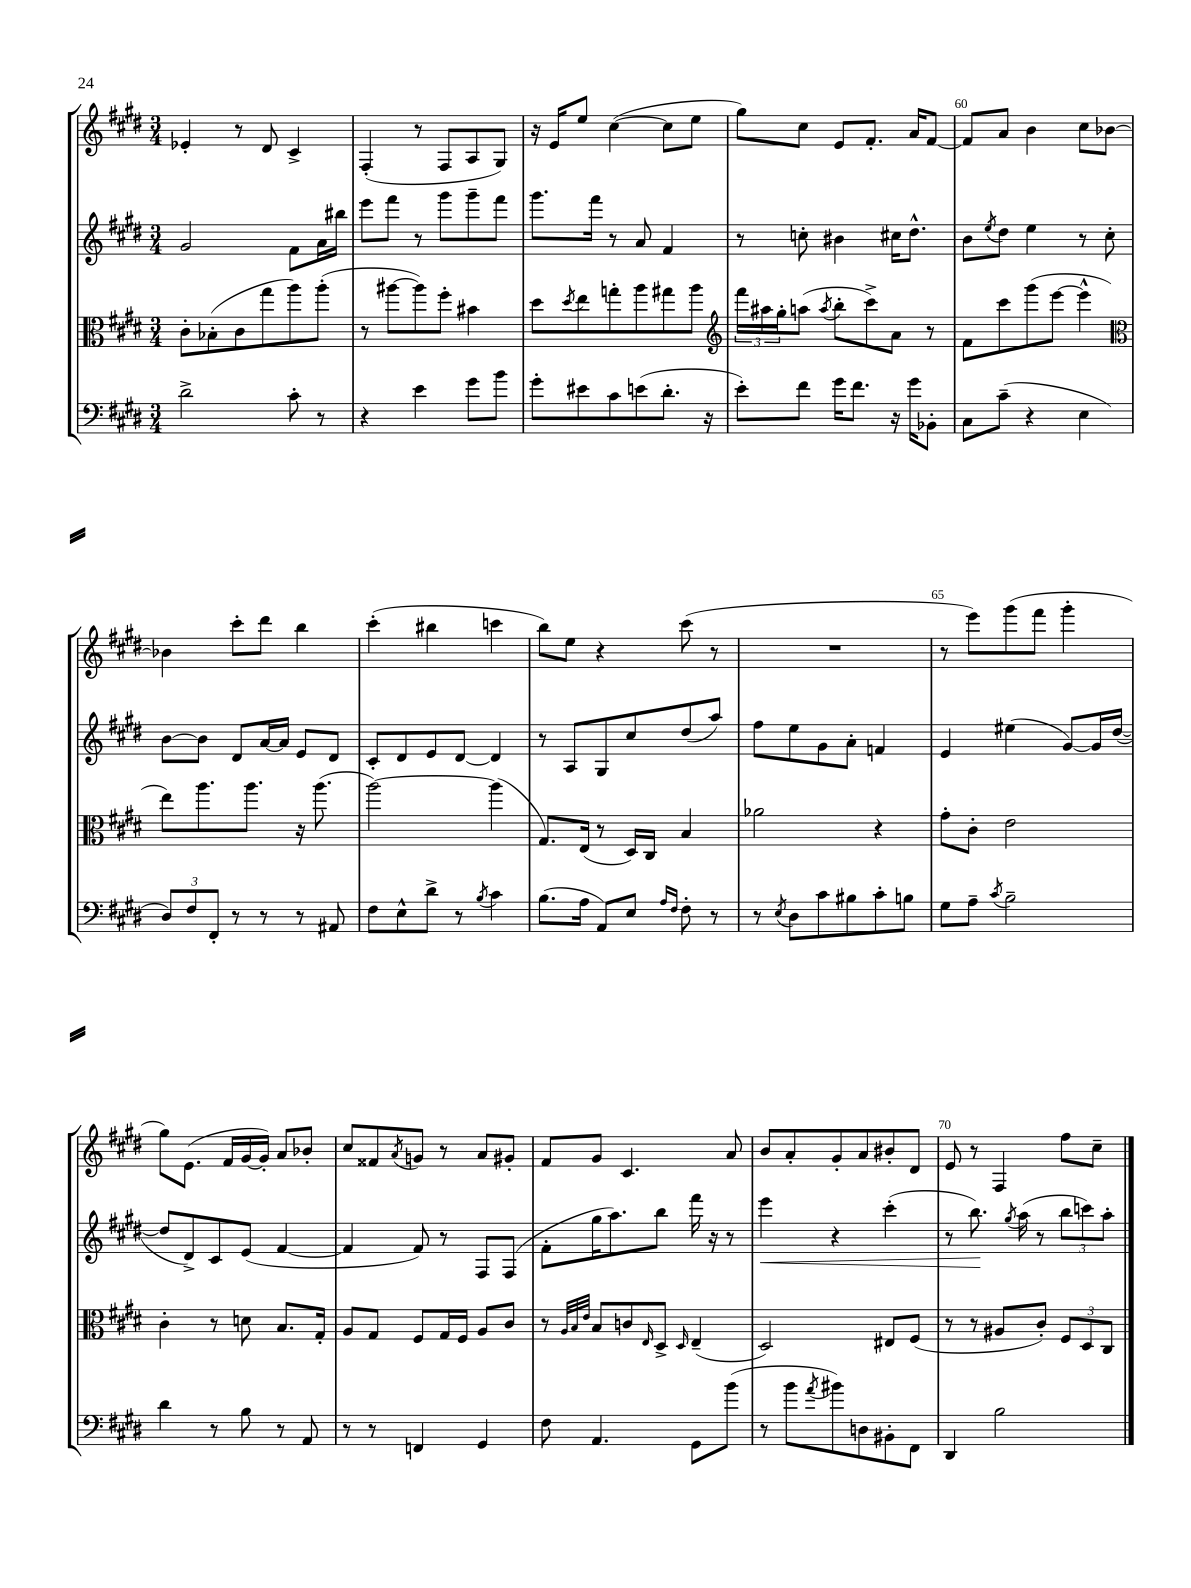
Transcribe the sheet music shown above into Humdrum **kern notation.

**kern	**kern	**kern	**kern
*staff4	*staff3	*staff2	*staff1
*clefF4	*clefC3	*clefG2	*clefG2
*k[f#c#g#d#]	*k[f#c#g#d#]	*k[f#c#g#d#]	*k[f#c#g#d#]
*M3/4	*M3/4	*M3/4	*M3/4
2d#^	8c#'	2g#	4e-'
.	(8B-'	.	.
.	8c#	.	8r
.	8gg#	.	8d#
8c#'	8aa)	8f#	4c#^
8r	(8aa'	16a	.
.	.	16bb#	.
=	=	=	=
4r	8r	8eee	(4F#'
.	[8aa#	8fff#	.
4e	8aa#])	8r	8r
.	8ff#'	8ggg#	8F#
8g#	4b#	8ggg#~	8A
8b	.	8fff#	8G#)
=	=	=	=
8g#'	8dd#	8.ggg#	16r
.	.	.	16e
.	8qdd#	.	.
8e#	8ee	.	8ee
.	.	16fff#	.
8c#	8gg'	8r	([4cc#
(8e	8aa	8a	.
8.d#'	8gg#	4f#	8cc#]
.	8aa	.	8ee
16r	.	.	.
=	=	=	=
*	*clefG2	*	*
8e')	24fff#	8r	8gg#)
.	24aa#	.	.
.	24gg#'	.	.
8f#	(8aa	8cc'	8cc#
.	8qaa	.	.
16g#	8bb'	4b#	8e
8.f#	.	.	.
.	8ccc#^)	.	8.f#'
16r	8a	16cc#	.
16g#	.	8.dd#^^	16a
8BB-'	8r	.	[8f#
=	=	=	=
8C#	8f#	8b	8f#]
.	.	8qee	.
(8c#~	8ccc#	8dd#	8a
4r	(8ggg#	4ee	4b
.	[8eee	.	.
4E	4eee^^]	8r	8cc#
.	.	8cc#'	[8b-
=	=	=	=
*	*clefC3	*	*
12D#)	8ee)	[8b	4b-]
12F#	.	.	.
.	8.aa	8b]	.
12FF#'	.	.	.
8r	.	8d#	8ccc#'
.	8.aa	.	.
8r	.	[16a	8ddd#
.	.	16a]	.
8r	16r	8e	4bb
.	(8.aa	.	.
8AA#	.	8d#	.
=	=	=	=
8F#	[2aa)	8c#'	(4ccc#'
8E^^	.	8d#	.
8d#^	.	8e	4bb#
8r	.	[8d#	.
8qB	.	.	.
4c#	(4aa]	4d#]	4ccc
=	=	=	=
(8.B	8.G#)	8r	8bb)
.	.	8A	8ee
16A	(16E	.	.
8AA)	8r	8G#	4r
8E	16D#)	8cc#	.
.	16C#	.	.
16qqA	.	.	.
16qqF#	.	.	.
8F#'	4B	(8dd#	(8ccc#
8r	.	8aa)	8r
=	=	=	=
8r	2a-	8ff#	2.r
8qE	.	.	.
8D#	.	8ee	.
8c#	.	8g#	.
8B#	.	8a'	.
8c#'	4r	4f	.
8B	.	.	.
=	=	=	=
8G#	8g#'	4e	8r
8A~	8c#'	.	8eee)
8qc#	.	.	.
2B~	2e	(4ee#	(8ggg#
.	.	.	8fff#
.	.	[8g#)	4ggg#'
.	.	16g#]	.
.	.	([16dd#	.
=	=	=	=
4d#	4c#'	8dd#]	8gg#)
.	.	8d#^)	(8.e
8r	8r	8c#	.
.	.	.	16f#
8B	8d	(8e	[16g#
.	.	.	16g#'])
8r	8.B	[4f#	8a
8AA	.	.	8b-'
.	16G#'	.	.
=	=	=	=
8r	8A	4f#]	8cc#
8r	8G#	.	8f##
.	.	.	8qa
4FF	8F#	8f#)	8g
.	16G#	8r	8r
.	16F#	.	.
4GG#	8A	8F#	8a
.	8c#	(8F#	8g#'
=	=	=	=
8F#	8r	8f#'	8f#
.	32qqA	.	.
.	32qqB	.	.
.	32qqe	.	.
4.AA	8B	16gg#	8g#
.	.	8.aa)	.
.	8c	.	4.c#
.	16qqE	.	.
.	8D#^	8bb	.
.	16qqD#	.	.
8GG#	(4E~	16fff#	.
.	.	16r	.
(8b	.	8r	8a
=	=	=	=
8r	2D#)	4eee	8b
8b	.	.	8a'
8qa	.	.	.
8b#)	.	4r	8g#'
8D	.	.	8a
8BB#'	8E#	(4ccc#'	8b#'
8FF#	(8F#	.	8d#
=	=	=	=
4DD#	8r	8r	8e
.	8r	8.bb)	8r
2B	8A#	.	4F#
.	.	8qgg#	.
.	.	(16aa	.
.	8c#')	8r	.
.	12F#	12bb	8ff#
.	12D#	12ccc)	.
.	.	.	8cc#~
.	12C#	12aa'	.
==	==	==	==
*-	*-	*-	*-
